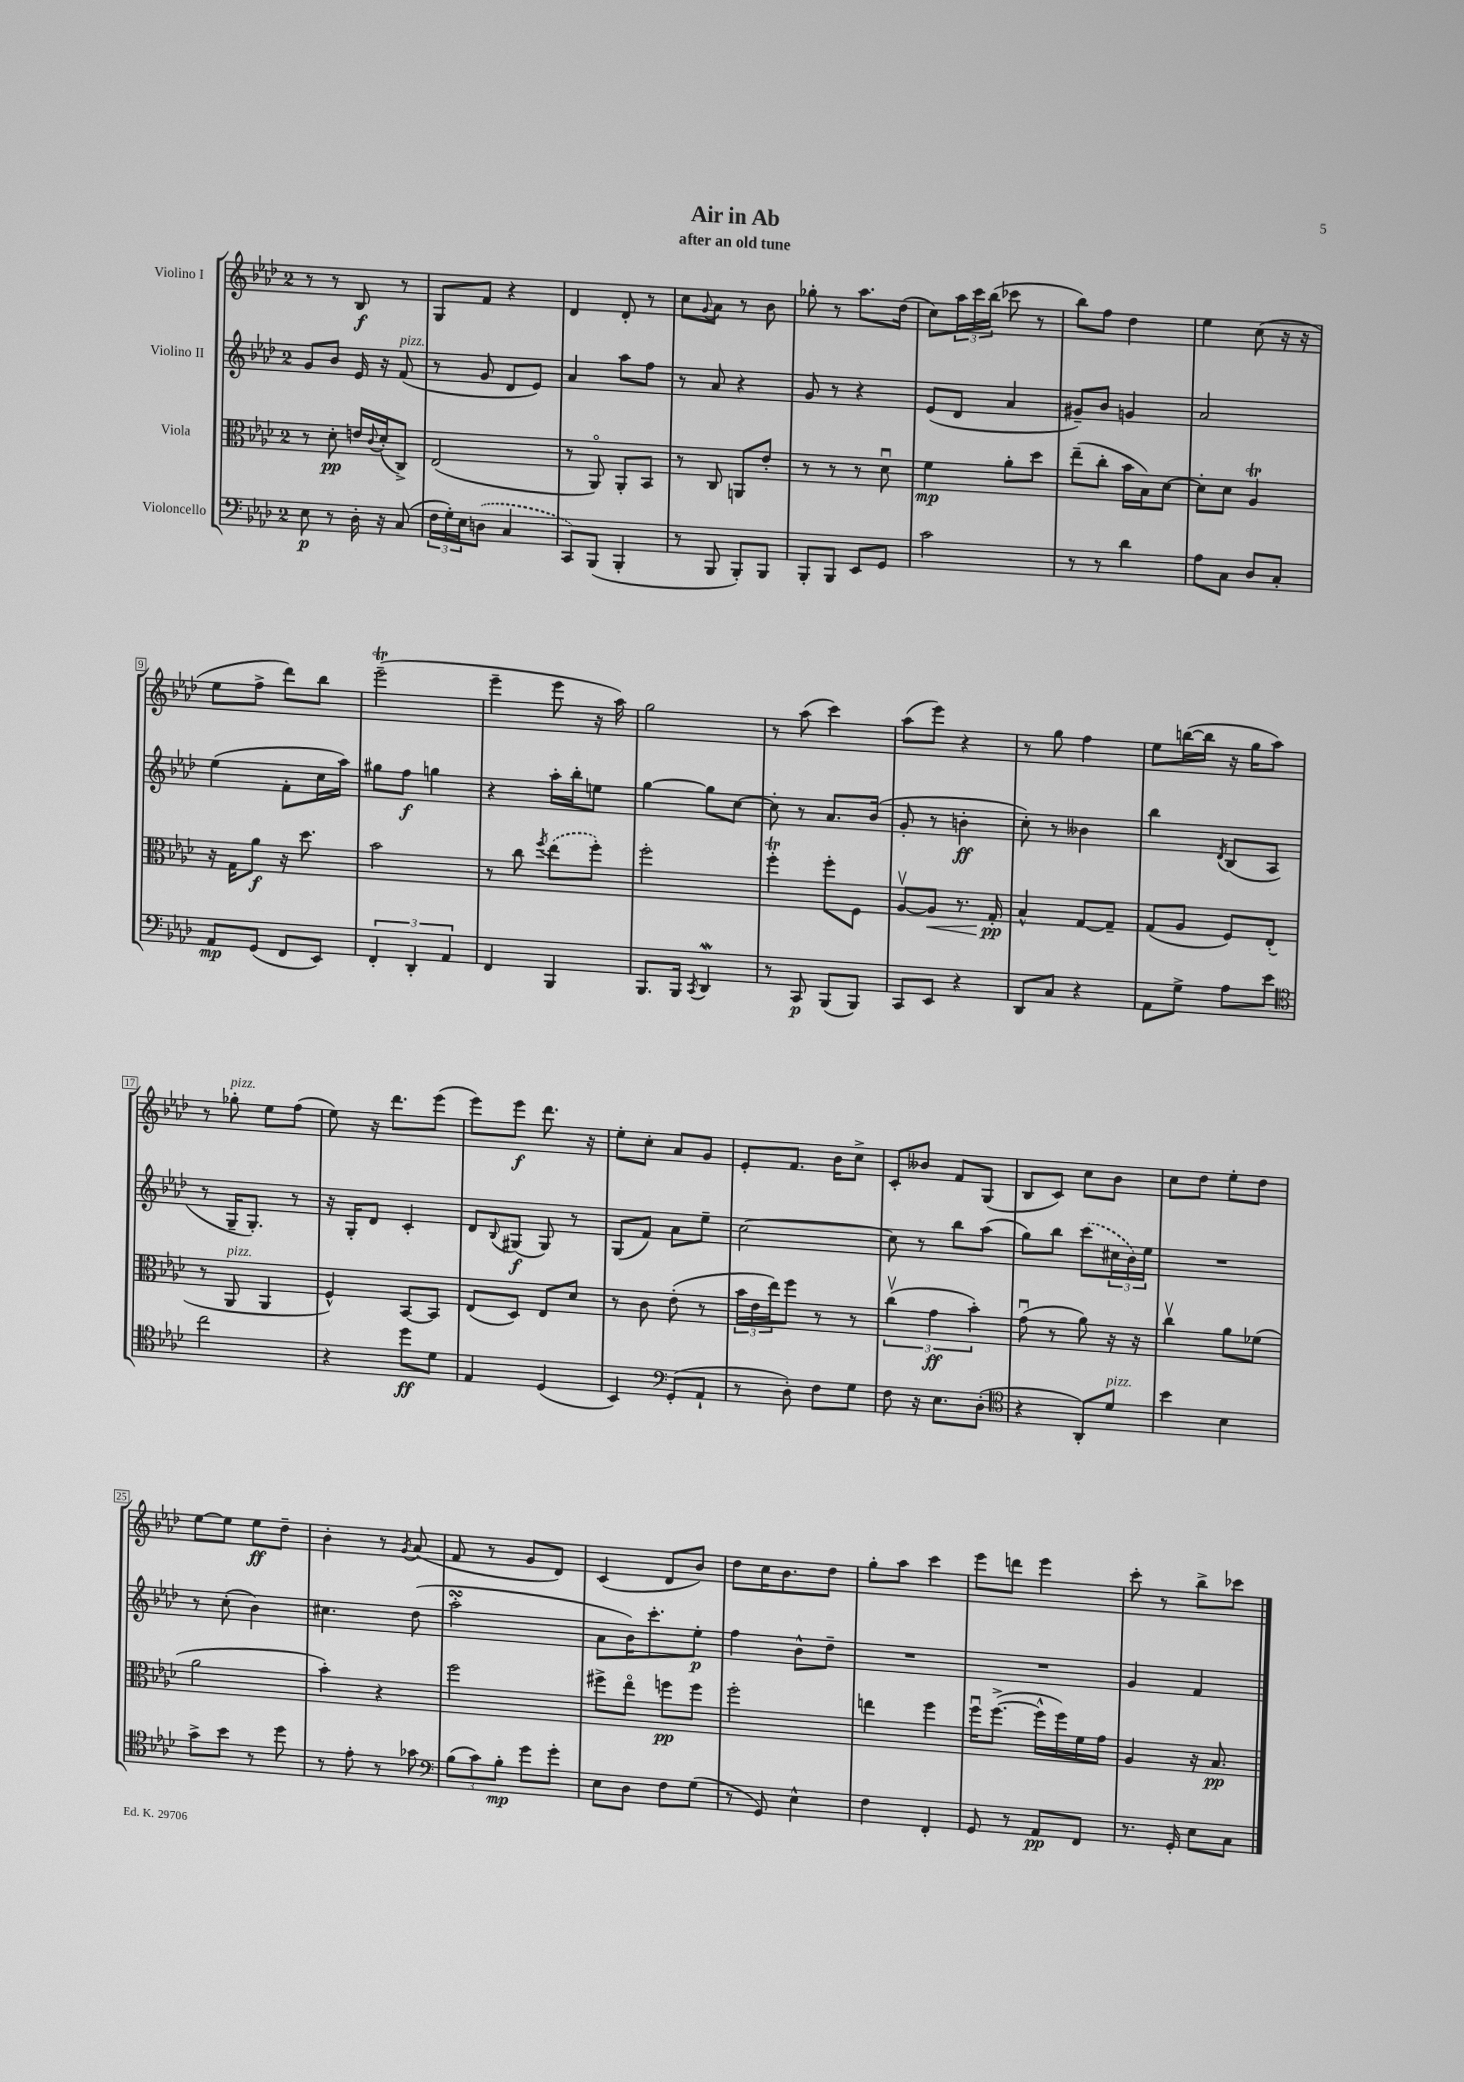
\header { title = "Air in Ab" subtitle = "after an old tune" }
<<
\new StaffGroup <<
\new Staff = "s0" \with { instrumentName = "Violino I" } {
    \clef treble \key aes \major \once \override Staff.TimeSignature.style = #'single-digit \time 2/4
    r8 r8 bes8\f r8 |
    g8 f'8 r4 |
    des'4 des'8-. r8 |
    c''8 \appoggiatura { g'8 } aes'8 r8 bes'8 |
    ges''8-. r8 aes''8. des''16( |
    c''8) \tuplet 3/2 { aes''16 c'''16 bes''16( } ces'''8 r8 |
    bes''8) f''8 des''4 |
    ees''4 c''8( r16 r16 |
    ees''8 f''8-> des'''8) bes''8 |
    ees'''2--\trill( |
    ees'''4-- ees'''8 r16 aes''16) |
    g''2 |
    r8 aes''8( c'''4) |
    aes''8( ees'''8) r4 |
    r8 g''8 f''4 |
    ees''8 b''16~( b''16 r16 g''16 aes''8) |
    r8 ges''8-.^\markup { \italic "pizz." } ees''8 f''8( |
    ees''8) r16 des'''8. ees'''8( |
    ees'''8) ees'''8\f des'''8. r16 |
    ees''8-. c''8-. aes'8 g'8 |
    ees'8-. f'8. bes'16 c''8-> |
    c'8-. beses'8 f'8 g8( |
    bes8 c'8) c''8 bes'8 |
    c''8 des''8 ees''8-. des''8 |
    ees''8~ ees''8 ees''8\ff des''8-- |
    bes'4-. r8 \acciaccatura { g'8 } aes'8( |
    f'8 r8 g'8 des'8) |
    c'4( des'8 bes'8) |
    des''8 c''16 bes'8. des''8 |
    g''8-. aes''8 c'''4 |
    ees'''8 d'''8 ees'''4 |
    c'''8-. r8 bes''8-> ces'''8 \bar "|." |
}
\new Staff = "s1" \with { instrumentName = "Violino II" } {
    \clef treble \key aes \major \once \override Staff.TimeSignature.style = #'single-digit \time 2/4
    g'8 bes'8 ees'16 r16 f'8^\markup { \italic "pizz." }( |
    r8 g'8 des'8 ees'8) |
    aes'4 aes''8 f''8 |
    r8 aes'8 r4 |
    g'8 r8 r4 |
    ees'8( des'8 aes'4 |
    gis'8--) bes'8 g'4 |
    aes'2 |
    ees''4( f'8-. c''16 aes''16) |
    gis''8 f''8\f g''4 |
    r4 aes''16-. bes''16-. e''8 |
    g''4~ g''8 c''8~ |
    c''8-. r8 aes'8. bes'16( |
    g'8-. r8 b'4-.\ff |
    c''8-.) r8 beses'4 |
    bes''4 \acciaccatura { des'8 } bes8( aes8 |
    r8 g16-- g8.-.) r8 |
    r16 g16-. des'8 c'4-. |
    des'8 \appoggiatura { bes8 } gis8\f( gis8) r8 |
    g8( f'8) aes'8 ees''8-- |
    c''2~ |
    c''8 r8 bes''8 aes''8( |
    g''8) bes''8 \once \slurDashed c'''8( \tuplet 3/2 { cis''16 bes'16) ees''16 } |
    R2 |
    r8 c''8-.( bes'4) |
    cis''4. des''8( |
    aes''2-.\turn |
    aes'8 bes'16) c'''8.-. ees''8-.\p |
    f''4 bes'8-^ des''8-- |
    R2 |
    R2 |
    g'4 f'4 \bar "|." |
}
\new Staff = "s2" \with { instrumentName = "Viola" } {
    \clef alto \key aes \major \once \override Staff.TimeSignature.style = #'single-digit \time 2/4
    r8 des'8-.\pp e'16 \appoggiatura { c'8 } des'16-.( c8->) |
    ees2( |
    r8 aes,8\flageolet) aes,8-. bes,8 |
    r8 c8 a,8 ees'8-. |
    r8 r8 r8 des'8\downbow |
    f'4\mp aes'8-. des''8 |
    ees''8--( c''8-. bes'16 bes16) des'8~ |
    des'8-. des'8 aes4\trill |
    r16 g16 aes'8\f r16 des''8. |
    bes'2 |
    r8 c''8 \acciaccatura { f''8 } \once \slurDashed ees''8( f''8-.) |
    f''2-. |
    f''4-.\trill f''8-. f8 |
    aes8~\upbow aes8\< r8. g16-.\pp\! |
    bes4-^ g8~ g8-- |
    g8( aes8 f8) ees8-.( |
    r8 aes,8^\markup { \italic "pizz." } aes,4 |
    f4-^) bes,8~ bes,8 |
    ees8( des8) ees8 des'8 |
    r8 c'8 ees'8-.( r8 |
    \tuplet 3/2 { bes'16 ees'16 ees''16) } f''8 r8 r8 |
    \tuplet 3/2 { c''4\upbow( g'4\ff bes'4-.) } |
    g'8\downbow( r8 aes'8) r16 r16 |
    c''4\upbow aes'8 fes'8( |
    aes'2 |
    bes'4-.) r4 |
    f''2 |
    fis''8-> ees''8\flageolet f''8\pp f''8 |
    f''2-. |
    e''4 f''4 |
    f''16\downbow f''8.~->( f''16-^ f''16) f'16 g'16 |
    aes4 r16 bes8.\pp \bar "|." |
}
\new Staff = "s3" \with { instrumentName = "Violoncello" } {
    \clef bass \key aes \major \once \override Staff.TimeSignature.style = #'single-digit \time 2/4
    ees8\p r8 des16-. r16 c8( |
    \tuplet 3/2 { f16 g16-.) ees16 } \once \slurDashed d8( c4 |
    c,8) bes,,8( bes,,4-. |
    r8 bes,,8 bes,,8-.) bes,,8 |
    bes,,8-. bes,,8 ees,8 g,8 |
    c'2 |
    r8 r8 des'4 |
    aes8 c8 des8 c8-. |
    aes,8\mp g,8( f,8 ees,8) |
    \tuplet 3/2 { f,4-. des,4-. aes,4 } |
    f,4 bes,,4 |
    bes,,8. bes,,16 \acciaccatura { c,8 } des,4\mordent |
    r8 c,8\p bes,,8( bes,,8) |
    c,8 ees,8 r4 |
    des,8 c8 r4 |
    aes,8 g8-> aes8 ees'8 |
    \clef tenor c''2 |
    r4 des''8\ff des'8 |
    ees4 des4( |
    bes,4) \clef bass g,8-.( aes,8-! |
    r8 des8-.) f8 g8 |
    f8 r16 ees8. des8-.( |
    \clef tenor r4 aes,8-.) des'8^\markup { \italic "pizz." } |
    bes'4 bes4 |
    g'8-> bes'8 r8 des''8 |
    r8 ees'8-. r8 ges'8 |
    \clef bass \tuplet 3/2 { bes8( c'8) bes8-.\mp } g'8 g'8-. |
    ees8 des8 f8 g8( |
    r8 g,8) ees4-^ |
    f4 f,4-. |
    g,8 r8 aes,8\pp f,8 |
    r8. g,16-. ees8 c8 \bar "|." |
}
>>
>>
\layout { \context { \Score \override BarNumber.stencil = #(make-stencil-boxer 0.1 0.3 ly:text-interface::print) } }
